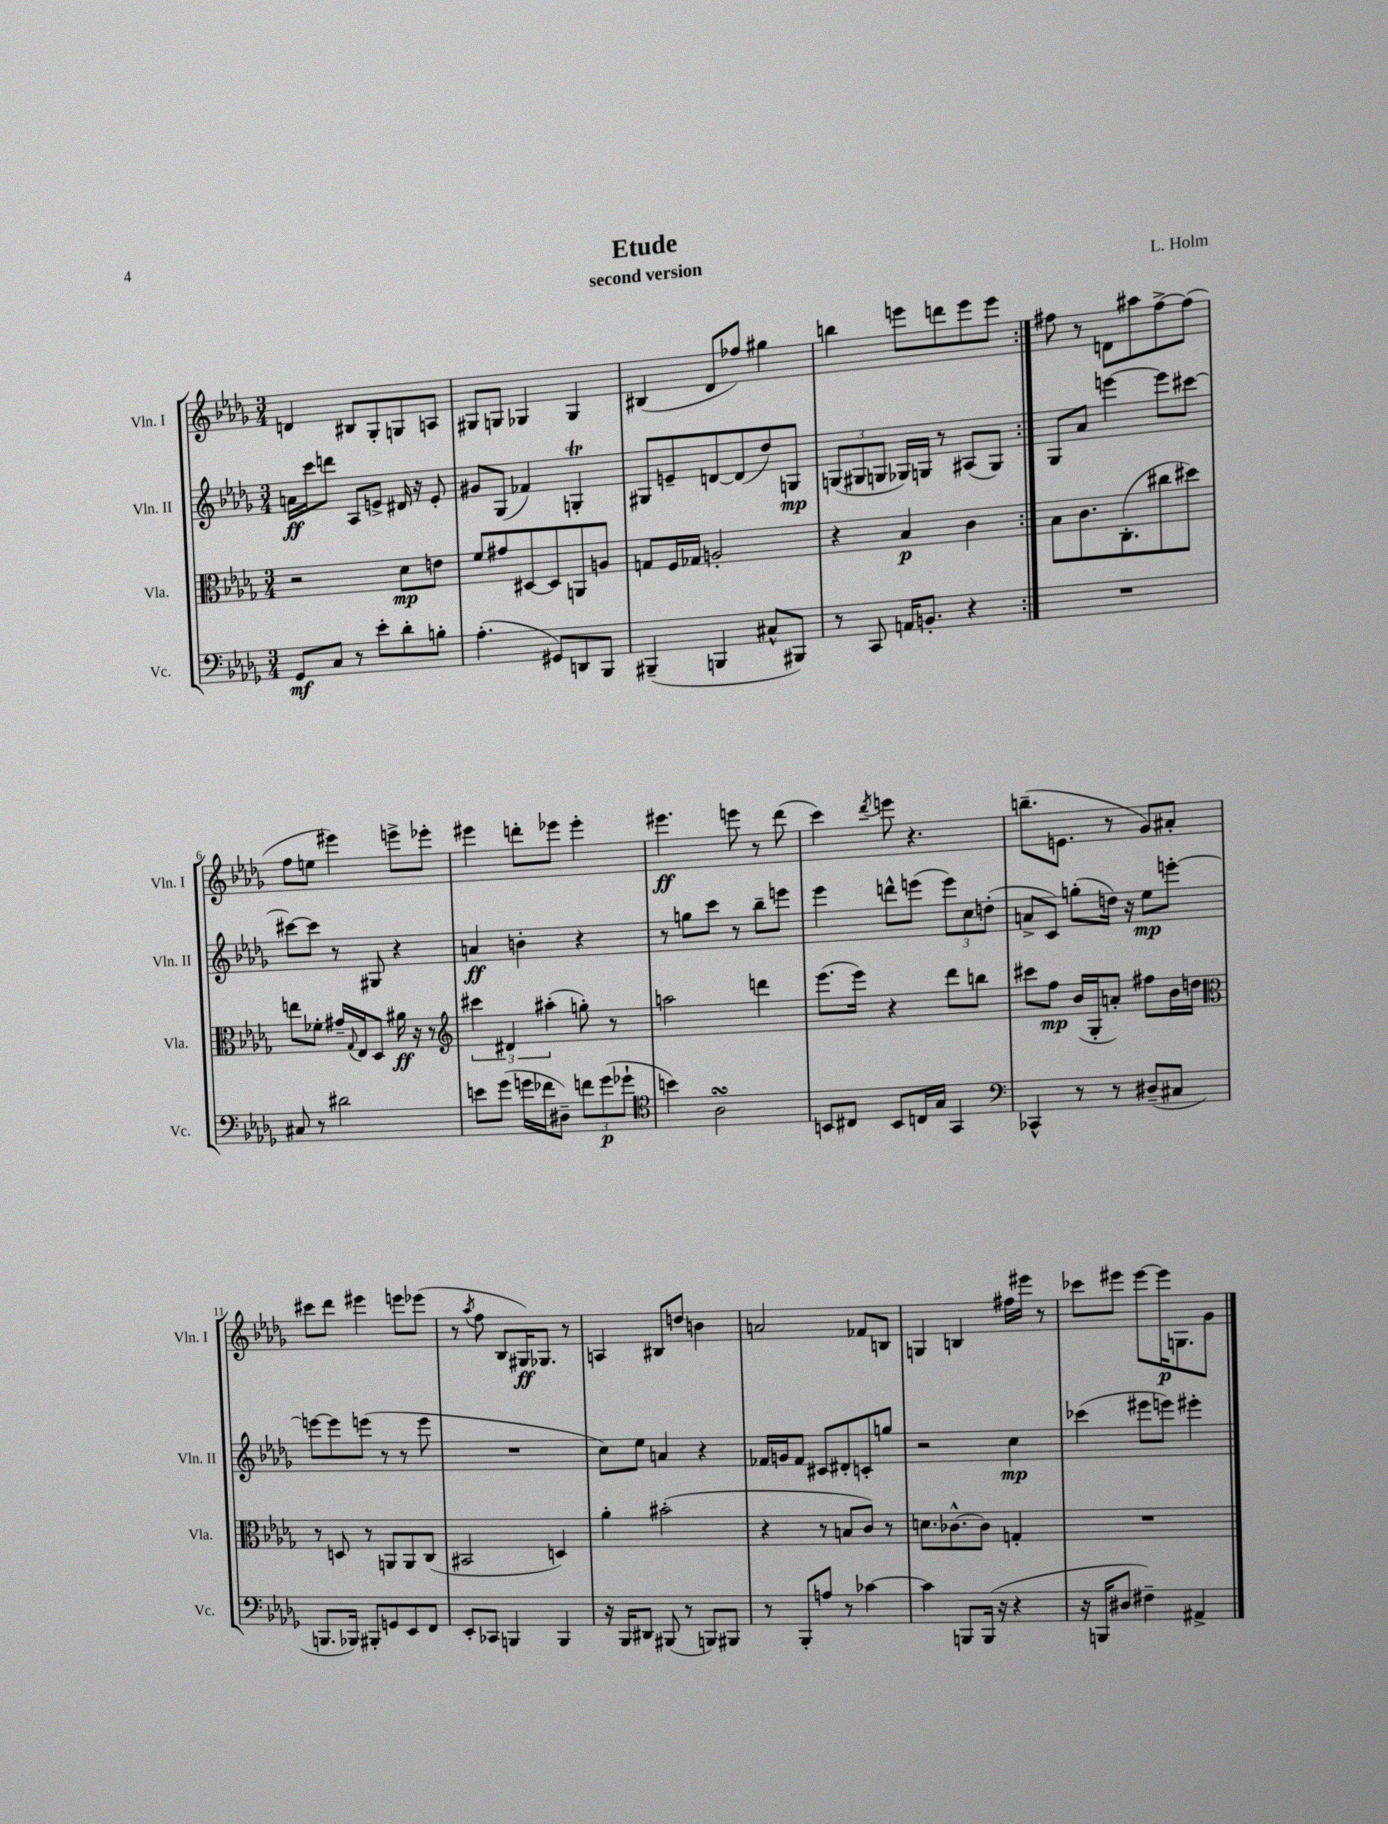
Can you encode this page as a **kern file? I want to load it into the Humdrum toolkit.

**kern	**kern	**kern	**kern
*staff4	*staff3	*staff2	*staff1
*clefF4	*clefC3	*clefG2	*clefG2
*k[b-e-a-d-g-]	*k[b-e-a-d-g-]	*k[b-e-a-d-g-]	*k[b-e-a-d-g-]
*M3/4	*M3/4	*M3/4	*M3/4
8GG-/L	2r	16a\LL	4d/
.	.	16ccc\J	.
8C/J	.	8ddd\J	.
8r	.	8A-/L	8B#/L
8e-'\L	.	8e^/J	8G-'/
8d-'\	8d-\L	16d#/	8G/
.	.	16r	.
8B'\J	8e\J	8e'/	8A/J
=	=	=	=
(4.A-'\	8f/L	8g#/L	8G#/L
.	8g#/	(8G-/J	8G/J
.	[8D#/	4f-/)	4G-/
8GG#/L)	8D#/]	.	.
8DD/	8AA/	4G'/	4G-/
8BBB-/J	8A/J	.	.
=	=	=	=
(4BBB#~/	8G/L	8G#/L	(4B#/
.	16F/L	8e~/	.
.	16G-/JJ	.	.
4BBB/	2A'/	[8d/	8d-/L
.	.	(8d/]	8ff-/J)
8C#^^/L	.	8dd-/)	4gg#\
8BBB#/J)	.	8G/J	.
=	=	=	=
8r	4r	(12G/L	4bb\
.	.	12G#/	.
8CC/	.	.	.
.	.	12G/J	.
16AA/LK	4B-/	16G-/LL)	8eee\L
8.BB'/J	.	16G/JJ	.
.	.	8r	8ddd\
4r	4c\	(8A#/L	8eee\
.	.	8G/J)	8eee\J
=:|!	=:|!	=:|!	=:|!
2.r	8B-\L	8G-/L	8ff#\
.	8.c\	8a-/J	8r
.	.	[4eee\	8d\L
.	(8.C'\	.	.
.	.	.	8aa#\
.	8cc#\	8eee\]L	[8ff#^\
.	8dd#\J)	[8ccc#\J	(8ff#\]J
=	=	=	=
8C#/	8ee\L	8ccc#\_L	8ff\L
8r	8f-'\J	8ccc#\]J	8ee\J
2d#\	16g#~/LL	8r	4eee#\)
.	8qqG-/	.	.
.	16E-/J	.	.
.	8D-/J	8G#/	.
.	16a#\	4r	8eee^\L
.	16r	.	.
.	8r	.	8eee-'\J
=	=	=	=
*	*clefG2	*	*
8e\L	6ccc#\	4a/	4eee#\
(8g-\J	.	.	.
.	6d#/	.	.
16g\LL	.	4b'\	8ddd'\L
16f-\J	.	.	.
.	(6aa#'\	.	.
8D#~\J)	.	.	8eee-\J
12f\L	8gg'\)	4r	4eee-'\
(12g\	.	.	.
.	8r	.	.
12g-`\J	.	.	.
=	=	=	=
*clefC4	*	*	*
4b\)	2aa\	8r	4.eee#\
.	.	8gg\L	.
2A-\	.	8ccc\J	.
.	.	8r	8eee\
.	4ddd\	8bb-~\L	8r
.	.	8eee\J	(8ddd-\
=	=	=	=
8BB/L	(8.eee-\L	4eee-\	4ccc\)
8C#/J	.	.	.
.	16eee-\Jk)	.	.
.	.	.	8qddd-/
8BB/L	4r	8ddd^^\L	8eee\
16C/L	.	(8eee\J	4.r
16G-/JJ	.	.	.
4GG-/	8ddd-\L	12eee\L)	.
.	.	12cc\	.
.	8bb\J	.	.
.	.	(12dd'\J	.
=	=	=	=
*clefF4	*	*	*
4CC-^^/	8ccc#\L	8a^/L	(8.bb~\L
.	8ff\J	8c/J)	.
.	.	.	8.e\J
8r	(16b-/LL	(8gg'\L	.
.	16G-'/J	.	.
8r	8a'/J)	16dd\Jk)	8r
.	.	16r	.
(8D#~/L	8ff#\L	8ee-\L	8g-/L)
8C#/J	16b-\L	[8eee'\J	8a#'/J
.	16dd\JJ	.	.
=	=	=	=
*	*clefC3	*	*
8.BBB/L	8r	8eee\_L	8ccc#\L
.	8D/	8eee\]	8ddd-\J
16BBB-/Jk)	.	.	.
8BBB#'/L	8r	(8eee\J	4eee#\
8GG/	8AA/L	8r	.
8EE-/	8AA/	8r	8eee\L
8FF/J	(8C/J	8eee\	(8eee-\J
=	=	=	=
8EE-'/L	2BB#/	2.r	8r
.	.	.	8qaa-/
8CC-/J	.	.	8ff\
4BBB/	.	.	8B-/L
.	.	.	16G#/K)
.	.	.	8.G-/J
4BBB/	4D/)	.	.
.	.	.	8r
=	=	=	=
16r	4a-'\	8cc\L)	4A/
16BBB-/LK	.	.	.
8DD#/J	.	8ee-\J	.
(8BBB#/	(2b#'\	4a/	8B#/L
8r	.	.	8dd/J
8BBB/L)	.	4r	4b\
8BBB#/J	.	.	.
=	=	=	=
8r	4r	16f-/LL	2a/
.	.	16g/J	.
8BBB-'/L	.	8f-/J	.
8A/J	8r	8c#/L	.
8r	8B/L	8d#'/	.
[4c-\	8c/J)	8c'/	8f-/L
.	8r	8gg/J	8B/J
=	=	=	=
4c-\]	8.d\L	2r	4G/
.	[8.c-^^\	.	.
8BBB/L	.	.	4B/
(16BBB/Jk	8c-\]J	.	.
16r	.	.	.
4r	4G'/	4cc\	16ff#\LL
.	.	.	16eee#\JJ
.	.	.	8r
=	=	=	=
16r	2.r	(4ccc-\	8ccc-\L
16BBB/LK	.	.	.
8D#/J	.	.	8eee#\J
4F#~\)	.	8eee#\L	[8eee#\L
.	.	8eee\J)	16eee#\]K
.	.	.	8.G\
4AA#^/	.	4eee#'\	.
.	.	.	8g-\J
==	==	==	==
*-	*-	*-	*-
